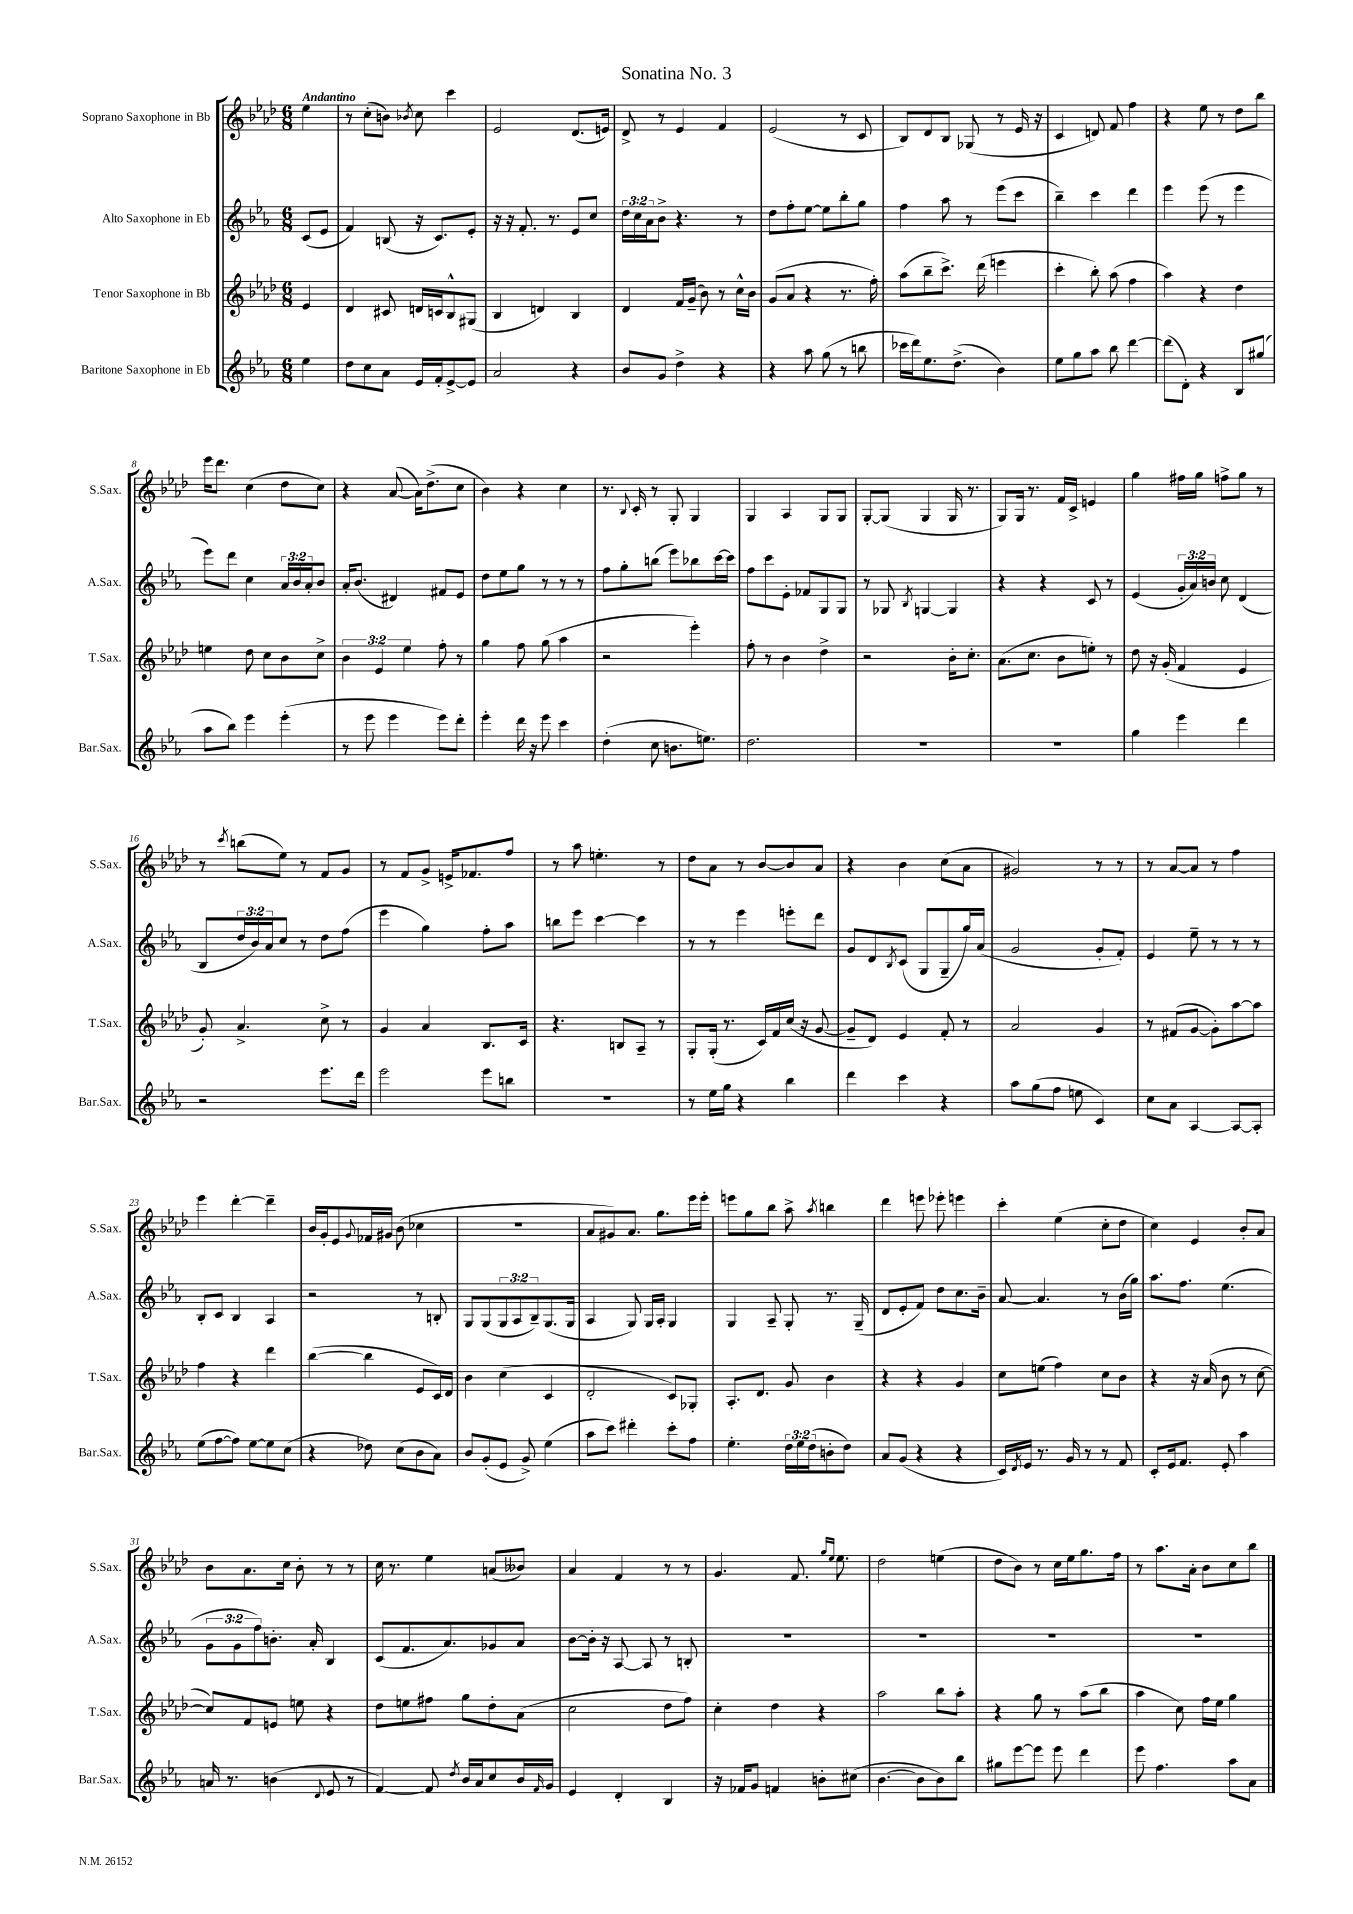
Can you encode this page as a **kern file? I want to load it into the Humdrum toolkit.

**kern	**kern	**kern	**kern
*part4	*part3	*part2	*part1
*staff4	*staff3	*staff2	*staff1
*I"Baritone Saxophone in Eb	*I"Tenor Saxophone in Bb	*I"Alto Saxophone in Eb	*I"Soprano Saxophone in Bb
*I'Bar.Sax.	*I'T.Sax.	*I'A.Sax.	*I'S.Sax.
*clefG2	*clefG2	*clefG2	*clefG2
*k[b-e-a-]	*k[b-e-a-d-]	*k[b-e-a-]	*k[b-e-a-d-]
*M6/8	*M6/8	*M6/8	*M6/8
=	=	=	=
!	!	!	!LO:TX:a:B:t=Andantino
4ee-\	4e-/	(8c/L	4ee-\
.	.	8e-/J	.
=1	=1	=1	=1
8dd\L	4d-/	4f/)	8r
8cc\	.	.	(8cc'\L
8a-\J	8c#X/	(8Bn/	8bn\J)
.	.	.	8qb-X/
16e-/LL	16dn/LL	16r	8cc\
16f'/J	16cn/J	8.c/L)	.
[8e-^/	8B-^^/	.	4ccc\
8e-/J]	(8G#X/J	8e-'/J	.
=2	=2	=2	=2
2a-/	4B-/	16r	2e-/
.	.	16r	.
.	.	8.f'/	.
.	4dn/)	.	.
.	.	8.r	.
4r	4B-/	8e-/L	(8.d-/L
.	.	8cc/J	.
.	.	.	16en/Jk)
=3	=3	=3	=3
8b-/L	4d-/	24dd\LL	8d-^/
.	.	24cc\	.
.	.	24a-\J	.
8g/J	.	8b-^\J	8r
4dd^\	16f/LL	4.r	4e-/
.	(16g~/JJ	.	.
.	8b-\)	.	.
4r	8r	.	4f/
.	16cc^^\LL	8r	.
.	16b-\JJ	.	.
=4	=4	=4	=4
4r	(8g/L	8dd\L	(2e-/
.	8a-/J	8ff'\	.
8aa-\	4r	[8ee-\J	.
(8gg\	.	8ee-\L]	.
8r	8.r	8bb-'\	8r
8bbn\	.	8gg\J	8c/
.	16ff'\)	.	.
=5	=5	=5	=5
16ccc-X\LL	(8aa-\L	4ff\	8B-/L)
16ddd\J)	.	.	.
8.ee-\	8bb-~\	.	8d-/
.	8.ccc^\J)	8aa-\	8B-/J
(8.dd^\J	.	.	.
.	.	8r	(8G-X/
.	(16ddd-\	.	.
4b-\)	4eeen\	(8eee-\L	8r
.	.	8ccc\J	16e-/
.	.	.	16r
=6	=6	=6	=6
8ee-\L	4ccc'\	4bb-~\)	4c/
8gg\	.	.	.
8aa-\J	8bb-'\)	4ccc\	8dn/)
8bb-\	(8aa-\	.	8f/
[4ddd\	4ff\	4ddd\	4ff\
=7	=7	=7	=7
(8ddd\L]	4aa-\)	4eee-\	4r
8d'\J)	.	.	.
4r	4r	(8eee-\	8ee-\
.	.	8r	8r
8B-/L	4dd-\	4eee-\	8dd-\L
(8gg#X/J	.	.	8bb-\J
!!LO:LB:g=z
=8	=8	=8	=8
8aa-\L	4een\	8eee-\L)	16eee-\KL
.	.	.	8.ddd-\J
8bb-\J)	.	8ddd\J	.
4eee-\	8dd-\	4cc\	(4cc\
.	8cc\L	.	.
(4eee-'\	8b-\	24a-/LL	8dd-\L
.	.	24b-/	.
.	.	24a-'/J	.
.	8cc^\J	8b-/J	8cc\J)
=9	=9	=9	=9
8r	6b-\	16a-'/KL	4r
.	.	(8.b-/J	.
8eee-\	.	.	.
.	6e-/	.	.
4eee-\	.	4d#X/)	([8a-/
.	6ee-\	.	.
.	.	.	16a-\KL])
.	.	.	(8.dd-^\
8eee-\L)	8ff'\	8f#X/L	.
8ddd'\J	8r	8e-/J	8cc\J
=10	=10	=10	=10
4eee-'\	4gg\	8dd\L	4b-\)
.	.	8ee-\	.
16ddd\	8ff\	8gg\J	4r
16r	.	.	.
8eee-\	(8gg\	8r	.
4ccc\	4aa-\	8r	4cc\
.	.	8r	.
=11	=11	=11	=11
(4dd'\	2r	8ff\L	8.r
.	.	8gg'\	.
.	.	.	8qqB-/
.	.	.	16c'/
8cc\	.	(8bbn\J	8r
8.bn\L	.	8eee-\L)	8G'/
.	4eee-'\)	8bb-X\	4G/
8.een\J)	.	.	.
.	.	[16ccc\L	.
.	.	16ccc\JJ]	.
=12	=12	=12	=12
2.dd\	8ff'\	8ff\L	4G/
.	8r	8ccc\	.
.	4b-\	8e-'\J	4A-/
.	.	8f-X/L	.
.	4dd-^\	8G/	8G/L
.	.	8G/J	8G/J
=13	=13	=13	=13
2.r	2r	8r	[8G'/L
.	.	8G-X/	(8G/J]
.	.	8qB-/	.
.	.	[4Gn/	4G/
.	16b-'\KL	4G/]	16G/
.	8.cc'\J	.	8.r
=14	=14	=14	=14
2.r	(8.a-\L	4r	8G/L)
.	.	.	16G/Jk
.	8.cc\J	.	8.r
.	.	4r	.
.	8b-\L	.	16f/LL
.	.	.	16c^/JJ
.	8een'\J)	8c/	4en/
.	8r	8r	.
=15	=15	=15	=15
4gg\	8dd-\	(4e-/	4gg\
.	16r	.	.
.	(16g'/	.	.
4eee-\	4f/	24g'/LL	16ff#X\LL
.	.	24a-/)	.
.	.	.	16gg\JJ
.	.	24bn/JJ	.
.	.	8cc\	8ffn^\L
4ddd\	4e-/	(4d/	8gg\J
.	.	.	8r
!!LO:LB:g=z
=16	=16	=16	=16
2r	8g'/)	8B-/L	8r
.	.	.	8qccc/
.	4.a-^/	24dd/L	(8bbn\L
.	.	24b-/)	.
.	.	24a-/J	.
.	.	8cc/J	8ee-\J)
.	.	8r	8r
8.eee-\L	8cc^\	8dd\L	8f/L
.	8r	(8ff\J	8g/J
16ddd\Jk	.	.	.
=17	=17	=17	=17
2eee-\	4g/	4eee-\	8r
.	.	.	8f/L
.	4a-/	4gg\)	8g^/J
.	.	.	16en^/KL
.	.	.	8.f-X/
8eee-\L	8.B-/L	8ff'\L	.
8bbn\J	.	8aa-\J	8ff/J
.	16c/Jk	.	.
=18	=18	=18	=18
2.r	4.r	8bbn\L	8r
.	.	8eee-\J	8aa-\
.	.	[4ccc\	4.een'\
.	8Bn/L	.	.
.	8A-~/J	4ccc\]	.
.	8r	.	8r
=19	=19	=19	=19
8r	8G'/L	8r	8dd-\L
16ee-\LL	(16G'/Jk	8r	8a-\J
16gg\JJ	8.r	.	.
4r	.	4eee-\	8r
.	16c/LL)	.	[8b-/L
.	16f/	.	.
4bb-\	(16cc/JJ	8eeen'\L	8b-/]
.	16r	.	.
.	[8g/	8ddd\J	8a-/J
=20	=20	=20	=20
4ddd\	8g~/L]	8g/L	4r
.	8d-/J)	8d/	.
.	.	8qB-/	.
4ccc\	4e-/	(8c/J	4b-\
.	.	8G/L	.
4r	8f'/	8G~/	(8cc\L
.	8r	16gg/L)	8a-\J
.	.	(16a-/JJ	.
=21	=21	=21	=21
8aa-\L	2a-/	2g/	2g#X/)
(8gg\	.	.	.
8ff\J	.	.	.
8een\	.	.	.
4c/)	4g/	8g'/L	8r
.	.	8f'/J)	8r
=22	=22	=22	=22
8cc\L	8r	4e-/	8r
8a-\J	(8f#X/L	.	[8a-/L
[4A-/	[8g/J	8ee-~\	8a-/J]
.	8g'\L])	8r	8r
8A-/L_	[8aa-\	8r	4ff\
8A-'/J]	8aa-\J]	8r	.
!!LO:LB:g=z
=23	=23	=23	=23
(8ee-\L	4ff\	8B-'/L	4eee-\
[8ff\	.	8c/J	.
8ff\J])	4r	4B-/	[4ddd-'\
[8ee-\L	.	.	.
8ee-\]	4ddd-\	4A-/	4ddd-~\]
(8cc\J	.	.	.
=24	=24	=24	=24
4r	([4bb-\	2r	16b-/LL
.	.	.	16g'/J
.	.	.	8e-/
.	.	.	8qqg/
8dd-X\)	4bb-\]	.	16f-X/L
.	.	.	16g#X/JJ
(8cc\L	.	.	(8b-\
8b-\	8e-/L	8r	4cc-X\
8a-\J)	16c/L)	8Bn'/	.
.	16d-/JJ	.	.
=25	=25	=25	=25
8b-/L	4b-\	8G/L	2.r
(8g'/	.	(8G/	.
8e-/J	(4cc\	12G/	.
.	.	12A-/	.
8g^/)	.	.	.
.	.	12B-~/)	.
(4ee-\	4c/	(8.G/	.
.	.	16G/Jk	.
=26	=26	=26	=26
8aa-\L	2d-'/	4A-/	8a-/L
8ccc\J)	.	.	8g#X/)
4ddd#X'\	.	8G/)	8.a-/J
.	.	16G/LL	.
.	.	16A-'/JJ	8.gg\L
8ccc'\L	8c/L)	4G/	.
8ff\J	8G-X'/J	.	16eee-\L
.	.	.	16eee-'\JJ
=27	=27	=27	=27
4.ee-'\	8.A-'/L	4G/	8eeen\L
.	.	.	8gg\
.	8.d-/J	.	.
.	.	8A-~/	8bb-\J
24dd\LL	8g/	8G'/	8aa-^\
24ee-\	.	.	.
(24dd\J	.	.	.
.	.	.	8qaa-/
8bn'\	4b-\	8.r	4bbn\
8dd\J)	.	.	.
.	.	(16G~/	.
=28	=28	=28	=28
8a-/L	4r	8d/L	4ddd-\
(8g/J	.	8e-'/	.
4r	4r	8f/J)	8eeen\
.	.	8dd\L	8eee-X'\
4r	4g/	8.cc\	4eeen\
.	.	16b-~\Jk	.
=29	=29	=29	=29
16c/LL)	8cc\L	[8a-/	4ccc'\
8qd/	.	.	.
16e-/JJ	.	.	.
8.r	(8een\J	4.a-/]	.
.	4ff\)	.	(4ee-\
16g/	.	.	.
8r	.	.	.
8r	8cc\L	8r	8cc'\L
8f/	8b-\J	(16b-\LL	8dd-\J
.	.	16gg\JJ)	.
=30	=30	=30	=30
8c'/L	4r	8.aa-\L	4cc\)
16e-/k	.	.	.
8.f/J	.	8.ff\J	.
.	16r	.	4e-/
.	(16a-/	.	.
8e-'/	8b-\	(4.ee-\	.
4aa-\	8r	.	8b-'/L
.	[8cc\	.	8a-/J
!!LO:LB:g=z
=31	=31	=31	=31
16an/	8cc/L])	12g\L	8b-\L
8.r	.	.	.
.	.	12g\	.
.	8f/	.	8.a-\
.	.	12ff\)	.
(4bn\	8en/J	8.bn'\J	.
.	.	.	16cc\Jk
.	8een\	.	8b-'\
.	.	16a-'/	.
8qqd/	.	.	.
8e-/	4r	4B-/	8r
8r	.	.	8r
=32	=32	=32	=32
[4f/)	8dd-\L	(8c/L	16cc\
.	.	.	8.r
.	8een\	8.f/	.
8f/]	8ff#X\J	.	4ee-\
.	.	8.a-/)	.
8qdd/	.	.	.
16b-/LL	8gg\L	.	.
16a-/J	.	.	.
8cc/	8dd-'\	8g-X/	(8an/L
16b-/L	(8a-\J	8a-/J	8b--X/J)
16qqf/	.	.	.
16g/JJ	.	.	.
=33	=33	=33	=33
4e-/	2cc\	[8b-\L	4a-/
.	.	16b-'\Jk]	.
.	.	16r	.
4d'/	.	[8A-/	4f/
.	.	8A-/]	.
4B-/	8dd-\L	8r	8r
.	8ff\J)	8Bn'/	8r
=34	=34	=34	=34
16r	4cc'\	2.r	4.g/
16f-X/KL	.	.	.
8g/J	.	.	.
4fn/	4dd-\	.	.
.	.	.	8.f/
8bn'\L	4r	.	.
.	.	.	16qqgg/LL
.	.	.	16qqee-/JJ
.	.	.	8.ee-\
(8cc#X\J	.	.	.
=35	=35	=35	=35
[4.b-\	2aa-\	2.r	2dd-\
8b-\L]	.	.	.
8b-\)	8bb-\L	.	(4een\
8bb-\J	8aa-'\J	.	.
=36	=36	=36	=36
8gg#X\L	4r	2.r	8dd-\L
[8eee-\	.	.	8b-\J)
8eee-\J]	8gg\	.	8r
8eee-\	8r	.	16cc\LL
.	.	.	16ee-\J
4ddd\	(8aa-\L	.	8.gg\
.	8bb-\J	.	.
.	.	.	16ff\Jk
=37	=37	=37	=37
8eee-\	4aa-\	2.r	8r
4.ff\	.	.	8.aa-\L
.	8cc\)	.	.
.	.	.	16a-'\Jk
.	16ff\LL	.	8b-\L
.	16ee-\JJ	.	.
8aa-\L	4gg\	.	8cc\
8a-\J	.	.	8bb-\J
==	==	==	==
*-	*-	*-	*-
